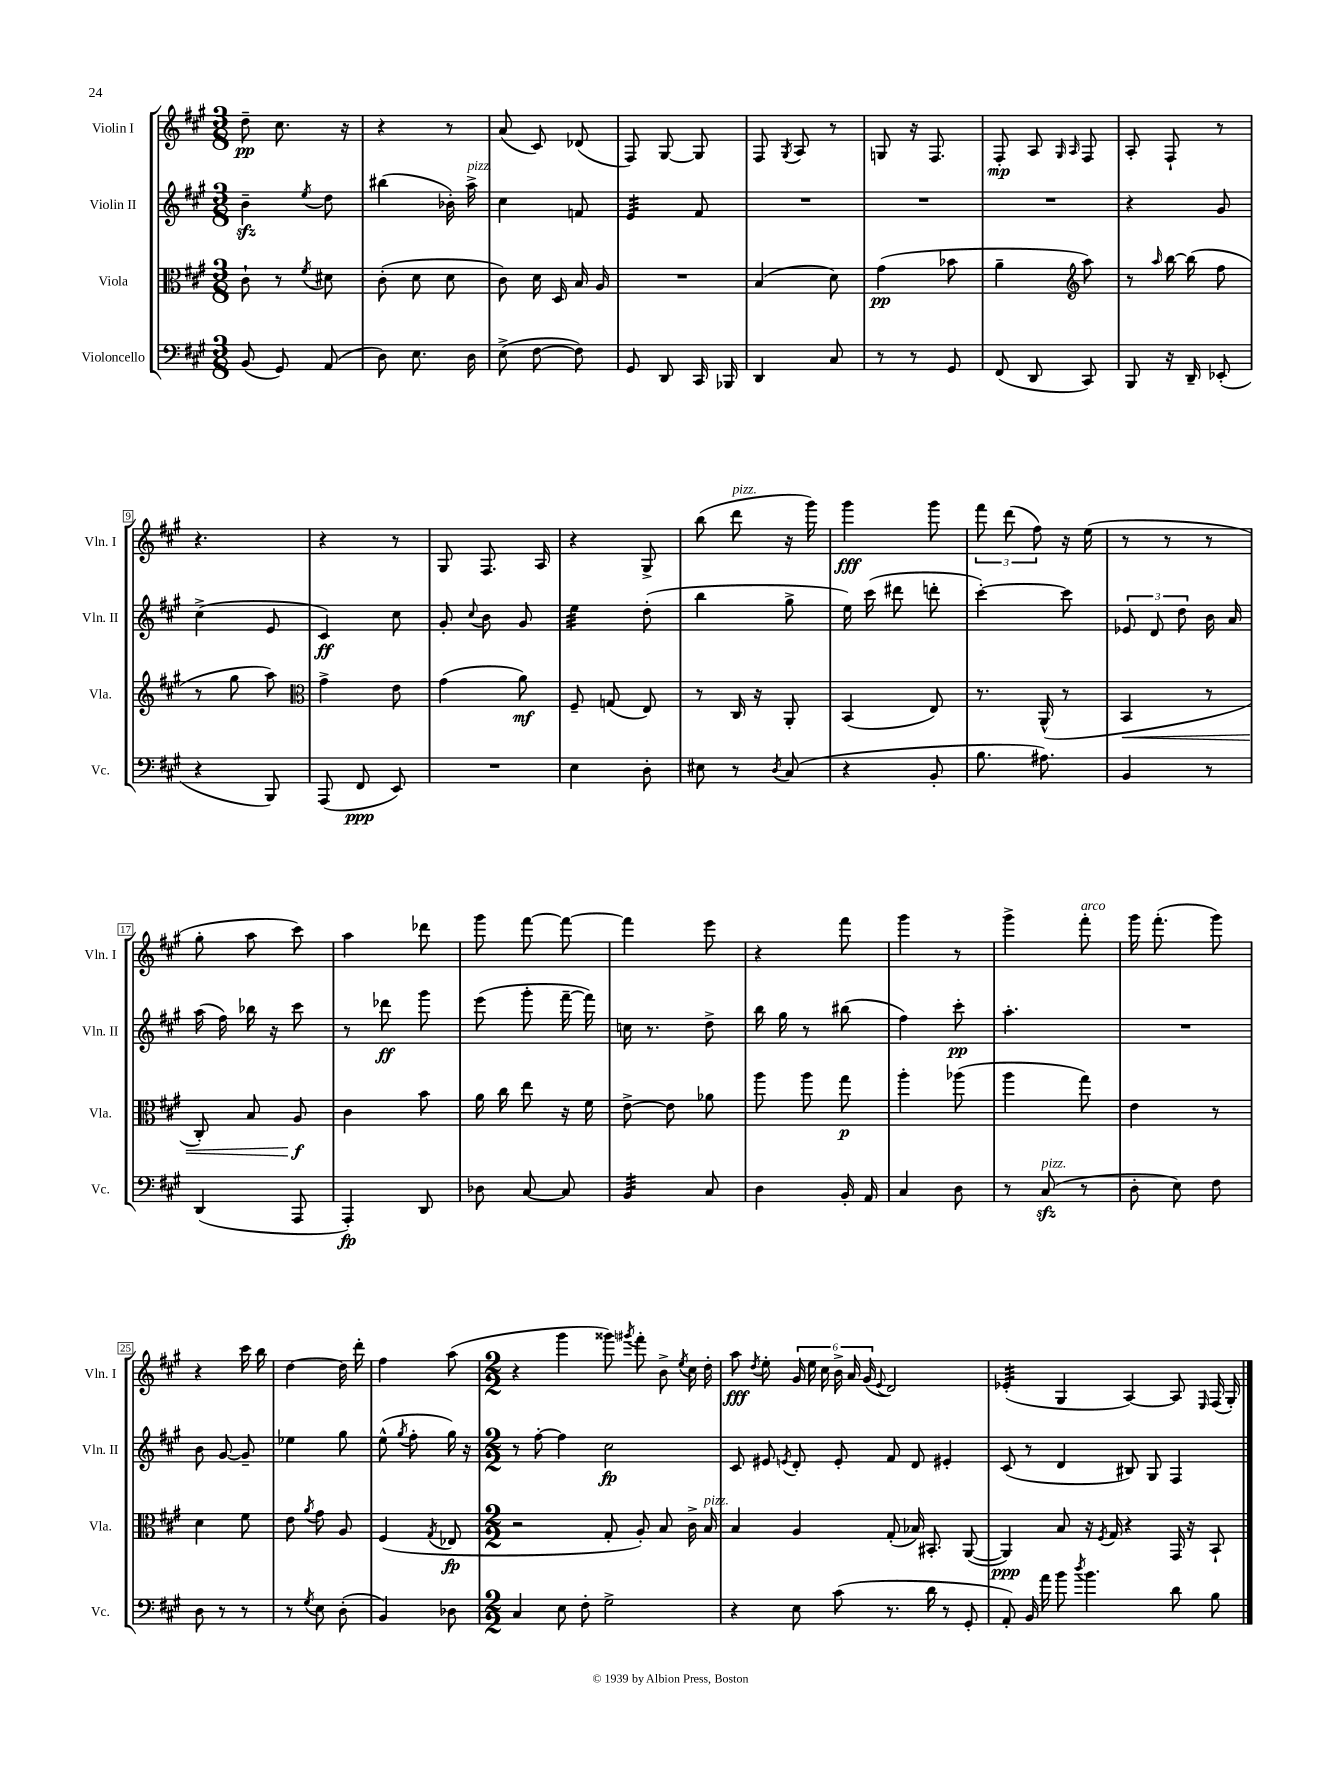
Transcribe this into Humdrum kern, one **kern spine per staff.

**kern	**kern	**kern	**kern
*staff4	*staff3	*staff2	*staff1
*clefF4	*clefC3	*clefG2	*clefG2
*k[f#c#g#]	*k[f#c#g#]	*k[f#c#g#]	*k[f#c#g#]
*M3/8	*M3/8	*M3/8	*M3/8
(8BB	8c#`	4b~	8dd~
8GG#)	8r	.	8.cc#
.	8qf#	8qee	.
(8AA	8d#	8dd	.
.	.	.	16r
=	=	=	=
8D)	(8c#'	(4bb#	4r
8.E	8d	.	.
.	8d	16b-')	8r
16D	.	16aa^	.
=	=	=	=
(8E^	8c#)	4cc#	(8a
[8F#	16d	.	8c#)
.	16D	.	.
8F#])	16B	8f	(8d-
.	16A	.	.
=	=	=	=
8GG#	4.r	4e	8F#)
8DD	.	.	[8G#
16CC#	.	8f#	8G#]
16BBB-	.	.	.
=	=	=	=
4DD	(4B	4.r	8F#
.	.	.	8qG#
.	.	.	8A
8C#	8d)	.	8r
=	=	=	=
8r	(4g#	4.r	8G
8r	.	.	16r
.	.	.	8.F#
8GG#	8b-	.	.
=	=	=	=
(8FF#	4a~	4.r	8F#'
8DD	.	.	8A
*	*clefG2	*	*
.	.	.	16qqG#
.	.	.	16qqA
8CC#)	8aa)	.	8F#
=	=	=	=
8BBB	8r	4r	8A'
.	16qqaa	.	.
16r	[16bb	.	8F#`
16DD~	(16bb]	.	.
(8EE-'	8ff#	8g#	8r
=	=	=	=
4r	8r	(4cc#^	4.r
.	8gg#	.	.
8BBB)	8aa)	8e	.
=	=	=	=
*	*clefC3	*	*
(8AAA	4g#^	4c#)	4r
8FF#	.	.	.
8EE)	8e	8cc#	8r
=	=	=	=
4.r	(4g#	8g#'	8G#
.	.	8qqcc#	.
.	.	8b	8.F#
.	8a)	8g#	.
.	.	.	16A
=	=	=	=
4E	8F#~	4ee	4r
.	(8G	.	.
8D'	8E)	(8dd'	8G#^
=	=	=	=
8E#	8r	4bb	(8bb
8r	16C#	.	8ddd
.	16r	.	.
8qD	.	.	.
(8C#	8AA'	8gg#^	16r
.	.	.	16ggg#)
=	=	=	=
4r	(4BB	16ee)	4ggg#
.	.	(16ccc#	.
.	.	8ddd#	.
8BB'	8E)	8ddd'	8ggg#
=	=	=	=
8.B	8.r	[4ccc#')	12fff#
.	.	.	(12ddd
.	.	.	12ff#)
8.A#)	(16AA^^	.	.
.	8r	8ccc#]	16r
.	.	.	(16ee
=	=	=	=
4BB	4BB	12e-	8r
.	.	12d	.
.	.	.	8r
.	.	12dd	.
8r	8r	16b	8r
.	.	16a	.
=	=	=	=
(4DD	8C#')	(16aa	8gg#'
.	.	16ff#)	.
.	8B	16bb-	8aa
.	.	16r	.
8AAA	8A	8ccc#	8ccc#)
=	=	=	=
4AAA')	4c#	8r	4aa
.	.	8ddd-	.
8DD	8b	8ggg#	8ddd-
=	=	=	=
8D-	16a	(8eee	8ggg#
.	16cc#	.	.
[8C#	8ee	8ggg#'	[8fff#
8C#]	16r	[16fff#~	8fff#_
.	16f#	16fff#])	.
=	=	=	=
4BB	[8e^	16cc	4fff#]
.	.	8.r	.
.	8e]	.	.
8C#	8a-	8dd^	8eee
=	=	=	=
4D	8aa	16bb	4r
.	.	16gg#	.
.	8aa	8r	.
16BB'	8gg#	(8bb#	8fff#
16AA	.	.	.
=	=	=	=
4C#	4aa'	4ff#)	4ggg#
8D	(8aa-	8ccc#'	8r
=	=	=	=
8r	4aa	4.aa'	4ggg#^
(8C#	.	.	.
8r	8gg#)	.	8fff#'
=	=	=	=
8D'	4e	4.r	16ggg#
.	.	.	(8.fff#'
8E)	.	.	.
8F#	8r	.	8ggg#)
=	=	=	=
8D	4d	8b	4r
8r	.	[8g#	.
8r	8f#	8g#~]	16ccc#
.	.	.	16bb
=	=	=	=
8r	8e	4ee-	[4dd
8qG#	8qa	.	.
8E	8g#	.	.
(8D'	8A	8gg#	16dd]
.	.	.	16ddd'
=	=	=	=
4BB)	(4F#	(8ee^^	4ff#
.	.	8qgg#	.
.	.	8ff#'	.
.	8qG#	.	.
8D-	8E-	16gg#)	(8aa
.	.	16r	.
=	=	=	=
*M2/2	*M2/2	*M2/2	*M2/2
4C#	2r	8r	4r
.	.	[8ff#'	.
8E	.	4ff#]	4ggg#
8F#'	.	.	.
2G#^	8G#'	2cc#	8ggg##)
.	.	.	8qggg#
.	8A')	.	8fff#'
.	8B	.	8b^
.	.	.	8qee
.	16c#^	.	16cc#
.	16B	.	16dd'
=	=	=	=
4r	4B	8c#	8aa
.	.	.	8qdd
.	.	8e#	8ee'
.	.	8qe	.
8E	4A	8d'	24g#
.	.	.	24ee
.	.	.	24cc#
(8c#	.	8e'	24b^
.	.	.	24a
.	.	.	(24g#
.	.	.	8qqe
8.r	(8G#'	8f#	2d)
.	16B-)	8d	.
16d	8.BB#'	.	.
8r	.	4e#'	.
8GG#'	([8AA	.	.
=	=	=	=
8AA')	4AA])	(8c#	(4e-'
16BB	.	8r	.
16a	.	.	.
8b	8B	4d	4G#
8qdd	.	.	.
4.b	16r	.	.
.	8qF#	.	.
.	16G#	.	.
.	4r	8B#)	[4A)
.	.	8G#	.
8d	16GG#	4F#	8A]
.	16r	.	.
.	.	.	16qqE
8B	8BB`	.	(16F#
.	.	.	16G#')
==	==	==	==
*-	*-	*-	*-
